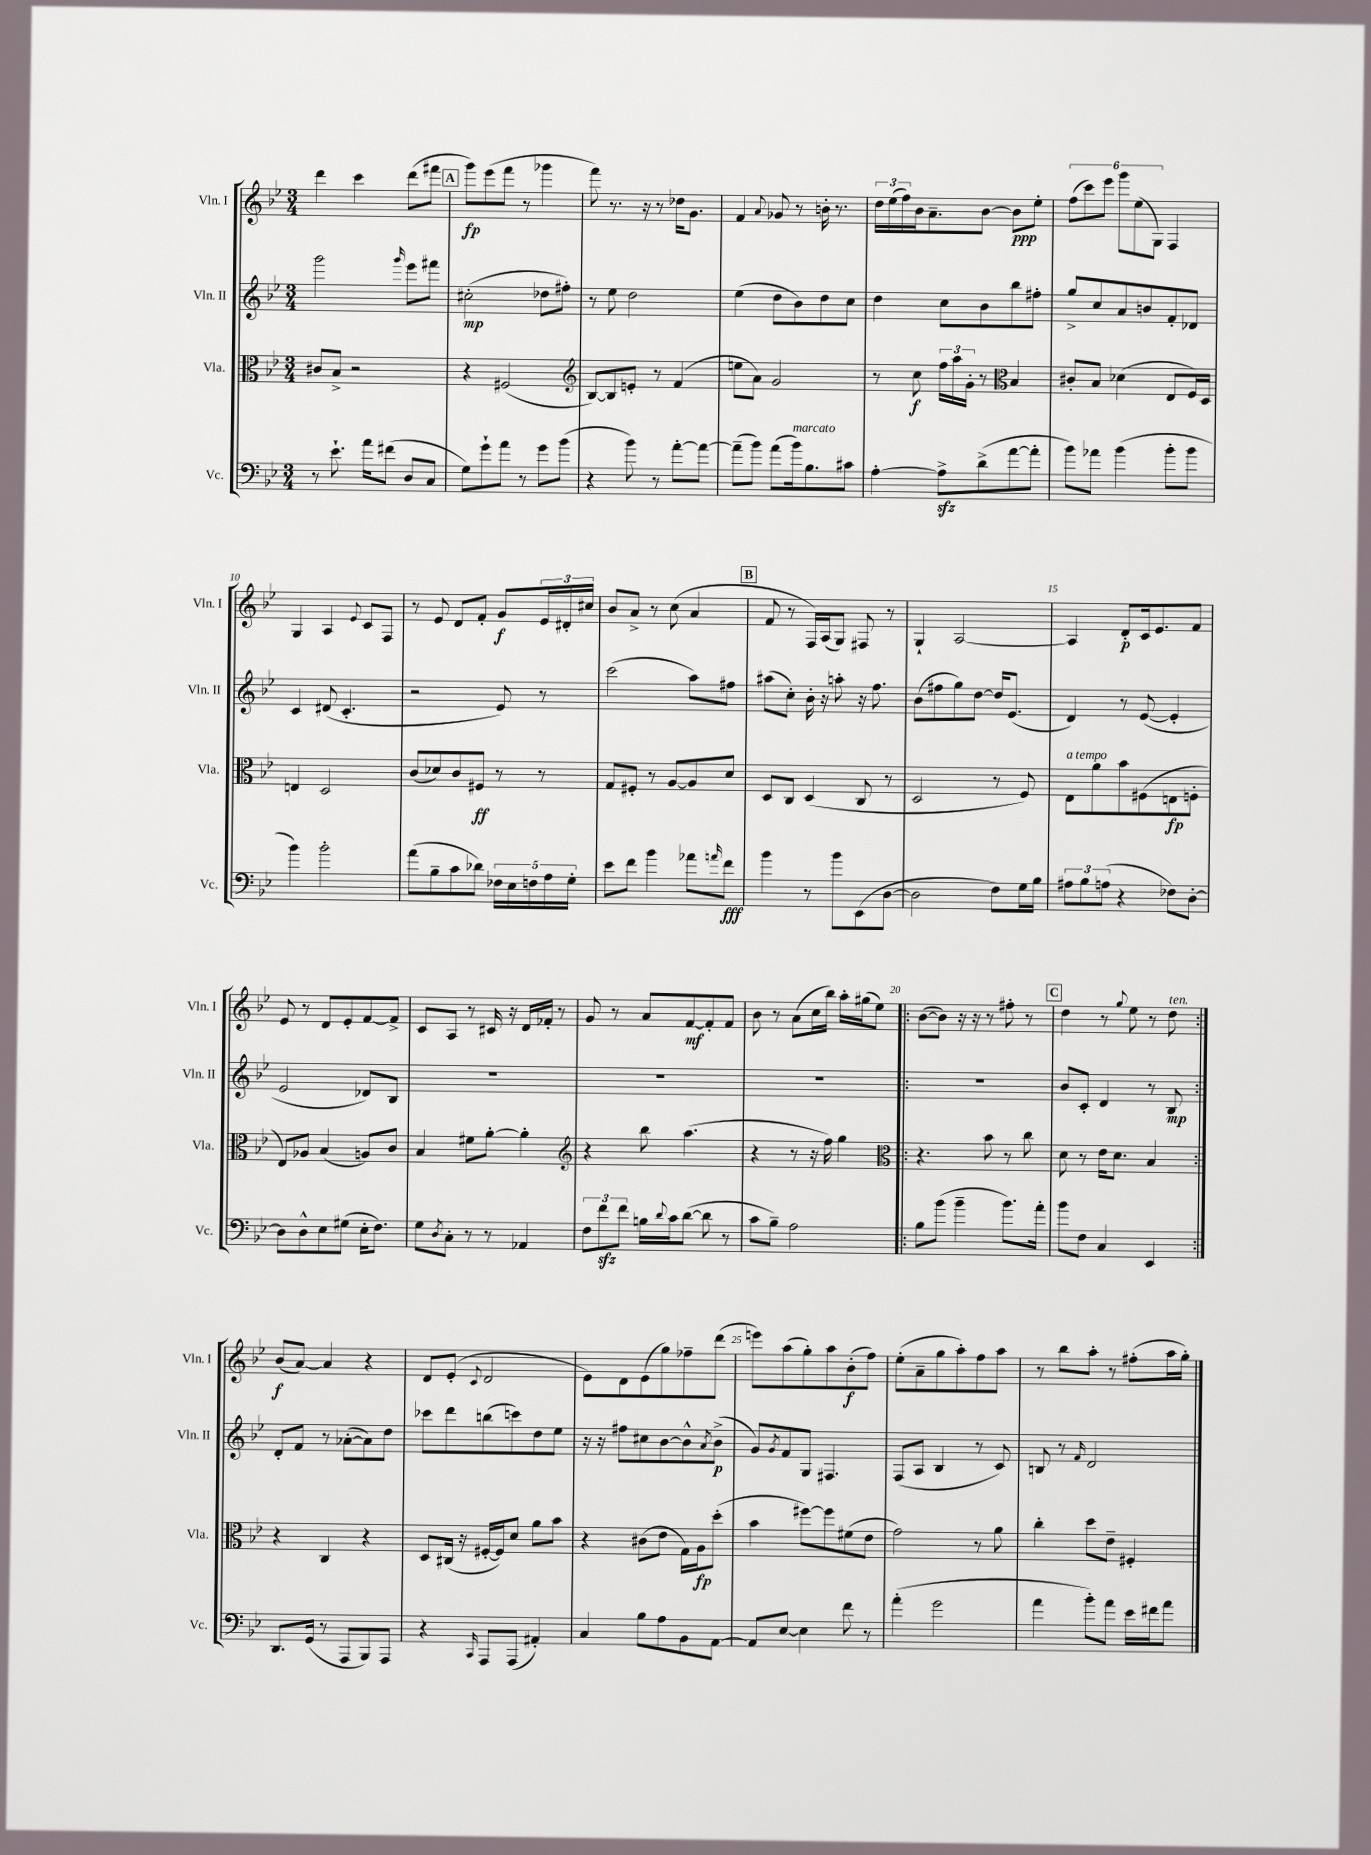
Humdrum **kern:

**kern	**kern	**kern	**kern
*staff4	*staff3	*staff2	*staff1
*clefF4	*clefC3	*clefG2	*clefG2
*k[b-e-]	*k[b-e-]	*k[b-e-]	*k[b-e-]
*M3/4	*M3/4	*M3/4	*M3/4
8r	8c#/L	2ggg\	4ddd\
8.e-`\	8B-^/J	.	.
.	2r	.	4ccc\
16a\LK	.	.	.
(8f#\J	.	.	.
.	.	16qqggg/	.
8D/L	.	8eee-\L	(8ddd\L
8C/J	.	8fff#\J	8fff#\J
=	=	=	=
8G\L)	4r	(2cc#'\	8ggg\L)
8g`\	.	.	(8eee-\
8a\J	(2F#/	.	8fff\J
8r	.	.	8r
8g\L	.	8dd-\L	4ggg-\
(8b-\J	.	8ff#'\J)	.
=	=	=	=
*	*clefG2	*	*
4r	[8B-/L)	8r	8fff\)
.	8B-/]	8ee-\	8.r
8b-\)	8e'/J	2dd\	.
.	.	.	16r
8r	8r	.	8r
[8a'\L	(4f/	.	16dd-\LK
.	.	.	8.g\J
8a\_J	.	.	.
=	=	=	=
(8a~\]L	8ee\L	(4ee-\	4f/
8b-\J)	8a\J)	.	.
.	.	.	8qqa/
(8a\L	2g/	8dd\L	8g-/
16b-\k)	.	8b-\)	8r
8.B-\	.	.	.
.	.	8dd\	16b'\
.	.	.	8.r
8c#\J	.	8cc\J	.
=	=	=	=
[4A'\	8r	4dd\	24dd\LL
.	.	.	(24ee-\
.	.	.	24ff\)
.	8cc\	.	16b-\J
.	.	.	8.a~\
8A^\]L	24ff\LL	8cc\L	.
.	24aa\	.	.
.	24g'\JJ	.	.
(8d^\	8r	8b-\	[8b-\J
*	*clefC3	*	*
[8a\	4B-/	8bb-\	8b-\]L
8a'\]J	.	8ff#'\J	8ee-'\J
=	=	=	=
8b-\L)	8c#'/L	8gg^/L	(12ff\L
.	.	.	12ccc\)
8a-\J	8B-/J	8cc/	.
.	.	.	12eee-\J
(4b-\	(4d-\	8a/	12ggg\L
.	.	.	(12ee-\
.	.	8b/	.
.	.	.	12G\J)
8b-'\L	8E-/L	8f'/	4F/
8b-\J	16F/L)	8d-/J	.
.	16D/JJ	.	.
=	=	=	=
4b-\)	4E/	4c/	4G/
2b-'\	2D/	(8d#/	4A/
.	.	4.c'/	.
.	.	.	8qqe-/
.	.	.	8c/L
.	.	.	8F/J
=	=	=	=
(8a\L	(8c/L	2r	8r
8B-~\	8d-/)	.	8e-/
8c\	8c/	.	8d/L
8d-\J)	8F#/J	.	8f'/J
20F-\LL	8r	8e-/)	8g/L
20E-\	.	.	.
20F\	.	.	.
.	8r	8r	24e-/L
20A\	.	.	.
.	.	.	24d#'/
20G'\JJ	.	.	.
.	.	.	24cc#/JJ
=	=	=	=
8e-\L	8G/L	(2ccc\	8b-/L
8f\J	8F#'/J	.	8a^/J
4b-\	8r	.	8r
.	[8A/L	.	(8cc\
8a-\L	8A/]	8aa\L)	4a/
16qqa/	.	.	.
8f\J	8d/J	8ff#\J	.
=	=	=	=
4b-\	8D/L	(8aa#\L	8f/
.	8C/J	8cc'\J)	8r
8r	(4D/	16b-'\	16F/LL)
.	.	16r	(16A/J
8b-\L	.	8aa'\	8G/J)
(8EE-\	8C/	16r	8F#/
.	.	8.ff\	.
[8D\J	8r	.	8r
=	=	=	=
2D\]	2D/	(8b-\L	4G`/
.	.	8ff#\	.
.	.	8gg\)	[2A/
.	.	[8dd\J	.
8F\L)	8r	16dd/]LK	.
.	.	(8.e-/J	.
16G\L	8F/)	.	.
16B-\JJ	.	.	.
=	=	=	=
12A#\L	8E-\L	4d/)	4A/]
12B-\	.	.	.
.	8a\	.	.
(12A\J	.	.	.
4r	8b-\	8r	8d'/L
.	(8F#\	([8e-/	16c/k
.	.	.	8.e-/
8F-\L)	8E\	4e-'/]	.
[8D'\J	8F'\J	.	8f/J
=	=	=	=
8D\]L	8E-/L)	2e-/	8e-/
8D^^\	8A-/J	.	8r
8E-\	(4B-/	.	8d/L
(8G#\J	.	.	8e-'/
16E-'\LK	8A/L)	8d-/L)	[8f/
8.F\J)	.	.	.
.	8c/J	8B-/J	8f^/]J
=	=	=	=
8G\L	4B-/	2.r	8c/L
8qD/	.	.	.
8C'\J	.	.	8A/J
8r	8f#\L	.	8r
8r	[8a'\J	.	16c#/
.	.	.	16r
4AA-/	4a'\]	.	16d/LL
.	.	.	16f-'/JJ
.	.	.	8r
=	=	=	=
*	*clefG2	*	*
12F\L	4r	2.r	8g/
12f\	.	.	.
.	.	.	8r
12f\J	.	.	.
16B\LL	8bb-\	.	8a/L
8qqd/	.	.	.
16c\J	.	.	.
([8d\J	(4.aa\	.	[8f/
8d\]	.	.	8f'/]
8r	.	.	8f/J
=	=	=	=
8c\L	4r	2.r	8b-\
8B-~\J)	.	.	8r
2A\	8r	.	(8a\L
.	16r	.	16cc\L
.	16ff\)	.	16bb-\JJ)
.	4gg\	.	16aa'\LL
.	.	.	(16gg#\J
.	.	.	8ee-\J)
=!|:	=!|:	=!|:	=!|:
*	*clefC3	*	*
8B-\L	4.r	2.r	([8b-\L
(8b-\J	.	.	8b-\]J)
4b-~\	.	.	16r
.	.	.	16r
.	8b-\	.	8r
8.b-\L)	8r	.	8ff#'\
.	8cc\	.	8r
16a'\Jk	.	.	.
=	=	=	=
8b-\L	8d\	8b-/L	4dd\
8F\J	8r	8c'/J	.
4C/	16e-\LK	4d/	8r
.	8.d\J	.	.
.	.	.	8qqgg/
.	.	.	8ee-\
4EE-/	4B-/	8r	8r
.	.	8B-/	8dd\
=:|!	=:|!	=:|!	=:|!
8.DD/L	4r	8d'/L	(8b-/L
.	.	8f/J	[8a/J)
(16GG/Jk	.	.	.
8r	4C/	8r	4a/]
8AAA/L	.	([8a-'\L	.
8BBB-/)	4r	8a-\])	4r
8AAA/J	.	8dd\J	.
=	=	=	=
4r	8D/L	8ccc-\L	8d/L
.	(16C#/Jk	8ddd\	(8e-'/J
.	16r	.	.
16qqCC/	.	.	8qqc/
8AAA/L	[16F#'/LL	(8bb\	2d/
.	16F#/]J)	.	.
(8AAA/J	8d/J	8ccc\)	.
4AA#'/)	8a\L	8dd\	.
.	8b-\J	8ee-\J	.
=	=	=	=
4C/	4r	16r	8e-\L)
.	.	16r	.
.	.	8ff#\L	8d\
8B-\L	(8c#\L	8cc#\	(8e-\
8A\	8e-\J	[8b-\	8gg\)
8BB-\	16G\LL)	8b-^^\]	8ff-~\
.	16A\J	.	.
.	.	8qa/	.
[8AA\J	(8dd'\J	(8b-^\J	(8ddd\J
=	=	=	=
8AA/]L	4b-\	8g/L)	8eee\L)
.	.	8qg/	.
[8E-/J	.	8f/	(8aa\
4E-\]	[8ff#\L)	8G/J	8gg'\)
.	8ff#\]	4.F#/	8aa\
8f\	(8f#\	.	(8b-'\
8r	8e-\J	.	8ff\J)
=	=	=	=
(4a'\	2g\)	(8F/L	(8ee-'\L
.	.	8A/J	8a~\
2g\	.	4B-/	8gg\
.	.	.	8aa'\)
.	8r	8r	8ff\
.	8a\	8c/)	8aa\J
=	=	=	=
4a\	4cc'\	8B/	8r
.	.	8r	8bb-\L
.	.	16qqf/	.
8b-'\L)	8dd\L	2d/	8aa'\J
8a\J	8e-~\J	.	8r
16e-\LL	4F#'/	.	(8ff#'\L
16f#\J	.	.	.
8a\J	.	.	16aa\L
.	.	.	16gg'\JJ)
==	==	==	==
*-	*-	*-	*-
